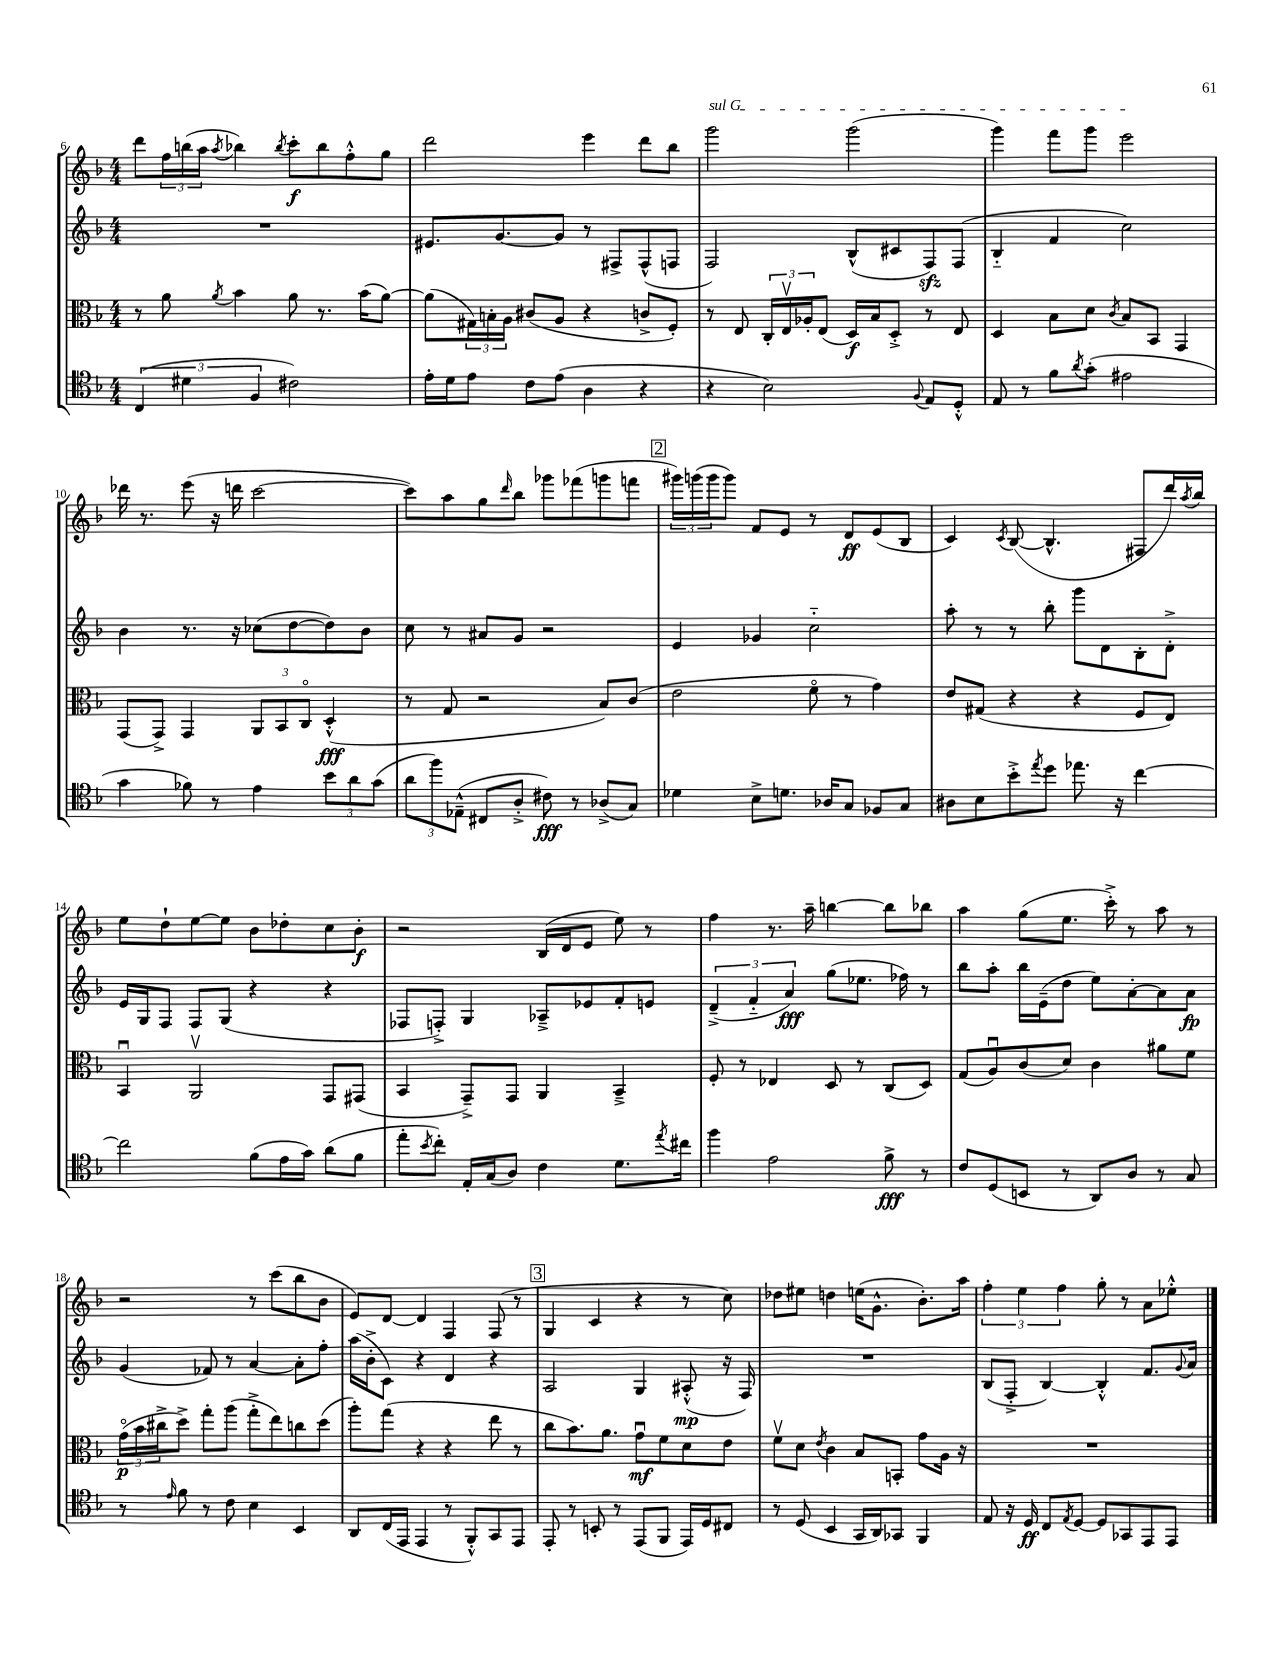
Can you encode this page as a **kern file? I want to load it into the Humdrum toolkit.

**kern	**kern	**kern	**kern
*staff4	*staff3	*staff2	*staff1
*clefC4	*clefC3	*clefG2	*clefG2
*k[b-]	*k[b-]	*k[b-]	*k[b-]
*M4/4	*M4/4	*M4/4	*M4/4
(6C	8r	1r	8ddd
.	8a	.	24ff
6d#	.	.	(24bb
.	.	.	24aa
.	8qa	.	8qaa
.	4b-	.	4bb-)
6F	.	.	.
.	.	.	8qbb-
2c#)	8a	.	8ccc'
.	8.r	.	8bb-
.	.	.	8ff'^^
.	(16b-	.	.
.	[8a)	.	8gg
=	=	=	=
16e'	(8a]	8.e#	2ddd
16d	.	.	.
8e	24G#)	.	.
.	24B'	.	.
.	.	[8.g	.
.	24A	.	.
8c	(8c#	.	.
(8e	8A	8g]	.
4A	4r	8r	4eee
.	.	8F#^	.
4r	8c^	(8F#^^	8ddd
.	8F')	8F	8bb-
=	=	=	=
4r	8r	2F)	2ggg
.	8E	.	.
2B-)	24C'	.	.
.	24Ev	.	.
.	24A-'	.	.
.	(8E	.	.
.	16D)	(8B-^^	(2ggg
.	16B-	.	.
.	8D'^	8c#	.
8qqF	.	.	.
8E	8r	8F)	.
8D'^^	8E	(8F	.
=	=	=	=
8E	4D	4B-'~	4ggg)
8r	.	.	.
8f	8B-	4f	8fff
8qa	.	.	.
(8g'	8d	.	8ggg
.	8qc	.	.
2e#	8B-	2cc)	2eee
.	8BB-	.	.
.	4GG	.	.
=	=	=	=
4g	(8GG	4b-	16ddd-
.	.	.	8.r
.	8GG^)	.	.
8f-)	4GG	8.r	(8eee
8r	.	.	16r
.	.	16r	16ddd
4e	12AA	(8cc-	[2ccc
.	12BB-	.	.
.	.	[8dd	.
.	12Co	.	.
12b-	(4D'^^	8dd])	.
12a	.	.	.
.	.	8b-	.
(12g	.	.	.
=	=	=	=
12a	8r	8cc	8ccc])
12ff)	.	.	.
.	8G	8r	8aa
(12E-~^^	.	.	.
8C#	2r	8a#	8gg
.	.	.	16qqddd
8A'^	.	8g	8bb-
8c#)	.	2r	8ggg-
8r	.	.	(8fff-
(8A-^	8B-)	.	8ggg
8G)	(8c	.	8fff
=	=	=	=
4d-	2e	4e	24ggg#)
.	.	.	(24ggg
.	.	.	24ggg
.	.	.	8ggg)
8B-^	.	4g-	8f
8.d	.	.	8e
.	8fo	2cc'~	8r
16A-	.	.	.
8G	8r	.	8d
8F-	4g)	.	(8e
8G	.	.	8B-
=	=	=	=
8A#	8e	8aa'	4c)
8B-	(8G#	8r	.
.	.	.	8qc
8b-'^	4r	8r	([8B-
8qee	.	.	.
8dd	.	8bb-'	4.B-^^]
8.ee-	4r	8ggg	.
.	.	8d	.
16r	.	.	.
[4cc	8F	8B-'	8F#
.	8E)	8d'^	16ddd)
.	.	.	8qaa
.	.	.	16bb-
=	=	=	=
2cc]	4BB-u	16e	8ee
.	.	16G	.
.	.	8F	8dd`
.	2AAv	8F	[8ee
.	.	(8G	8ee]
(8f	.	4r	8b-
16e	.	.	8dd-'
16g)	.	.	.
(8a	8GG	4r	8cc
8f	(8GG#	.	8b-'
=	=	=	=
8ee'	4BB-	8F-	2r
8qb-	.	.	.
8cc')	.	8F'^)	.
16E'	8GG~^)	4G	.
(16G	.	.	.
8A)	8GG	.	.
4c	4AA	8A-~^	(16B-
.	.	.	16d
.	.	8e-	8e
8.d	4BB-~^	8f'	8ee)
.	.	8e	8r
8qee	.	.	.
16cc#	.	.	.
=	=	=	=
4ff	8F'	(6d~^	4ff
.	8r	.	.
.	.	6f'~	.
2e	4E-	.	8.r
.	.	6a)	.
.	.	.	16aa~
.	8D	(8gg	[4bb
.	8r	8.ee-	.
8f^	(8C	.	8bb]
.	.	16ff-)	.
8r	8D)	8r	8bb-
=	=	=	=
8c	(8G	8bb-	4aa
(8D	8Au)	8aa'	.
8BB	(8c	16bb-	(8gg
.	.	(16e~	.
8r	8d)	8dd	8.ee
8AA)	4c	8ee)	.
.	.	.	16ccc'^)
8A	.	[8a'	8r
8r	8a#	8a]	8aa
8G	8f	8a	8r
=	=	=	=
8r	(24go	(4g	2r
.	24b-	.	.
.	24cc#^	.	.
16qqe	.	.	.
8f	8dd^)	.	.
8r	8gg'	8f-)	.
8c	(8aa	8r	.
4B-	8gg'^	[4a	8r
.	8ee)	.	(8ccc
4BB-	8cc	8a']	8bb-
.	(8dd	8ff'	8b-
=	=	=	=
8AA	8aa')	(16aa	8e)
.	.	16b-'^	.
(16C	(8gg	8c)	[8d
16EE	.	.	.
4EE	4r	4r	4d]
8r	4r	4d	4F
8FF'^^)	.	.	.
8GG	8ee	4r	(8F
8EE	8r	.	8r
=	=	=	=
8EE'	8cc	2A	4G
8r	8.b-)	.	.
8BB'	.	.	4c
.	8.a	.	.
8r	.	.	.
(8EE	8gu	4G	4r
8FF	8f	.	.
16EE)	8d	(8A#'^^	8r
16D	.	.	.
8C#	8e	16r	8cc)
.	.	16F)	.
=	=	=	=
8r	8fv	1r	8dd-
(8D	8d	.	8ee#
.	8qe	.	.
4BB-	4c	.	4dd
16GG	8B-	.	(16ee
16AA)	.	.	8.g^^
8GG-	8BB'	.	.
4FF	8g	.	8.b-')
.	16A	.	.
.	16r	.	16aa
=	=	=	=
8E	1r	(8B-	6ff'
16r	.	8F'^	.
.	.	.	6ee
16D	.	.	.
8C	.	[4B-)	.
.	.	.	6ff
8qE	.	.	.
[8D	.	.	.
8D]	.	4B-'^^]	8gg'
8GG-	.	.	8r
8EE	.	8.f	8a
8EE	.	.	8ee-'^^
.	.	8qqg	.
.	.	16a	.
==	==	==	==
*-	*-	*-	*-
